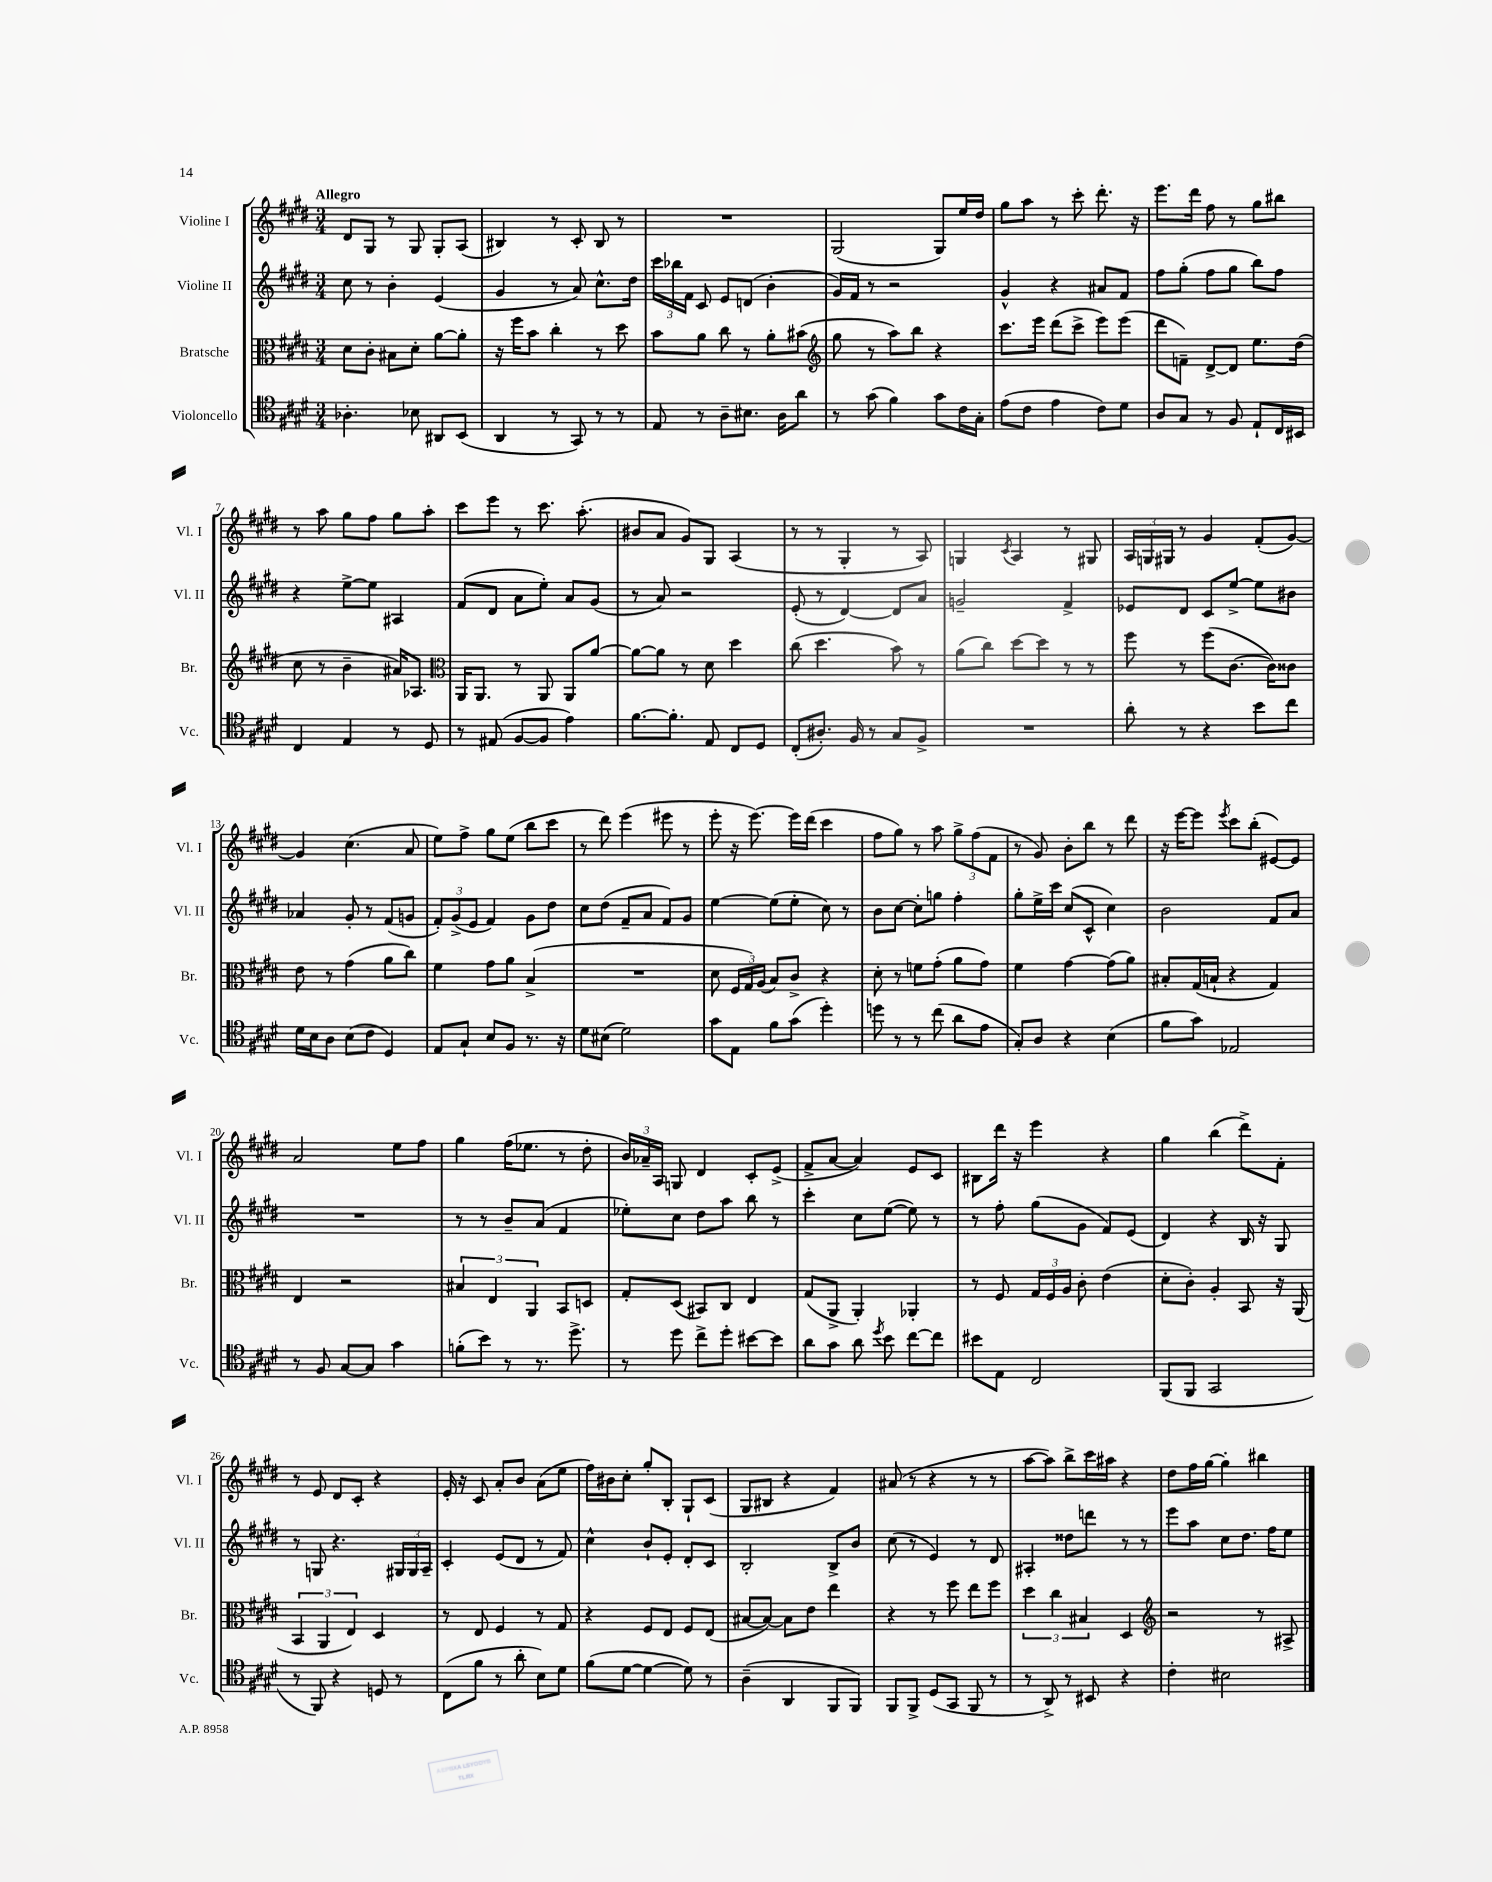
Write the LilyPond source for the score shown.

<<
\new StaffGroup <<
\new Staff = "s0" \with { instrumentName = "Violine I" shortInstrumentName = "Vl. I" } {
    \clef treble \key e \major \numericTimeSignature \time 3/4 \tempo "Allegro"
    \autoBeamOff dis'8[ gis8] r8 gis8 gis8[-. a8]( |
    bis4) r8 cis'8-. bis8 r8 |
    R2. |
    gis2( gis8[) e''16 dis''16] |
    gis''8[ a''8] r8 cis'''8-. dis'''8.-. r16 |
    e'''8.[ dis'''16] fis''8 r8 gis''8[ bis''8] |
    r8 a''8 gis''8[ fis''8] gis''8[ a''8]-. |
    cis'''8[ e'''8] r8 cis'''8. a''8.-.( |
    bis'8[ a'8] gis'8[) gis8] a4( |
    r8 r8 gis4-. r8 a8) |
    g4 \acciaccatura { cis'8 } a4 r8 gis8 |
    \tuplet 3/2 { a16[ g16 gis16] } r8 gis'4 fis'8[-.( gis'8]~) |
    gis'4 cis''4.( a'8 |
    e''8[) fis''8]-> gis''8[ e''8]( b''8[ cis'''8] |
    r8 dis'''8) e'''4( eis'''8 r8 |
    e'''8-. r16 e'''8.~) e'''16[ dis'''16]( cis'''4 |
    fis''8[ gis''8]) r8 a''8 \tuplet 3/2 { gis''8[-> fis''8( fis'8] } |
    r8 gis'8) b'8[-. b''8] r8 dis'''8 |
    r16 e'''16[~ e'''8] \acciaccatura { e'''8 } cis'''8[ b''8]-.( eis'8[~) eis'8] |
    a'2 e''8[ fis''8] |
    gis''4 fis''16[( ees''8.] r8 dis''8-. |
    \tuplet 3/2 { b'16[) aes'16-- a16] } g8 dis'4 cis'8[-. e'8]->( |
    fis'8[-> a'8]~ a'4) e'8[ cis'8] |
    bis8[ dis'''16] r16 e'''4 r4 |
    gis''4 b''4( dis'''8[->) fis'8]-. |
    r8 e'8 dis'8[ cis'8]-. r4 |
    e'16-. r16 cis'8 a'8[-. b'8] a'8[( e''8] |
    fis''16[) bis'16 cis''8]-. gis''8[-. b8]-. gis8[-! cis'8]( |
    gis8[ bis8] r4 fis'4) |
    ais'8( r8 r4 r8 r8 |
    a''8[~ a''8]) b''8[-> cis'''16 ais''16] r4 |
    dis''8[ fis''16 gis''16]~ gis''4-. bis''4 \bar "|." |
}
\new Staff = "s1" \with { instrumentName = "Violine II" shortInstrumentName = "Vl. II" } {
    \clef treble \key e \major \numericTimeSignature \time 3/4
    \autoBeamOff cis''8 r8 b'4-. e'4( |
    gis'4 r8 a'8) cis''8.[-^ dis''16] |
    \tuplet 3/2 { cis'''16[ bes''16 fis'16] } cis'8 e'8[ d'8]( b'4-. |
    gis'16[) fis'16] r8 r2 |
    gis'4-^ r4 ais'8[ fis'8] |
    fis''8[ gis''8]-.( fis''8[ gis''8] b''8[) fis''8] |
    r4 e''8[~-> e''8] ais4 |
    fis'8[( dis'8] a'8[ e''8]-.) a'8[ gis'8]( |
    r8 a'8) r2 |
    e'8-.( r8 dis'4~) dis'8[ a'8] |
    g'2-- fis'4-> |
    ees'8[ dis'8] cis'8[ e''8]~-> e''8[ bis'8] |
    aes'4 gis'8-. r8 fis'8[( g'8] |
    \tuplet 3/2 { fis'8[-.) gis'8->( e'8] } fis'4) gis'8[ dis''8] |
    cis''8[ dis''8]( fis'8[-- a'8] fis'8[) gis'8] |
    e''4~ e''8[( e''8]-. cis''8) r8 |
    b'8[ cis''8]~ cis''8[-. g''8] fis''4-. |
    gis''8[-. e''16-> cis'''16] cis''8[( cis'8]-^ cis''4) |
    b'2 fis'8[ a'8] |
    R2. |
    r8 r8 b'8[-- a'8]( fis'4 |
    ees''8[-.) cis''8] dis''8[ a''8] b''8 r8 |
    cis'''4-. cis''8[ e''8]~( e''8) r8 |
    r8 fis''8-. gis''8[( gis'8] fis'8[) e'8]( |
    dis'4) r4 b16 r16 gis8 |
    r8 g8 r4. \tuplet 3/2 { gis16[ gis16 a16]-- } |
    cis'4-. e'8[( dis'8] r8 fis'8) |
    cis''4-^ b'8[-! e'8]-. dis'8[-. cis'8] |
    b2-. b8[-> b'8] |
    cis''8( r8 e'4) r8 dis'8 |
    ais4-. disis''8[ d'''8] r8 r8 |
    e'''8[ a''8] cis''8[ dis''8.] fis''16[ e''8] \bar "|." |
}
\new Staff = "s2" \with { instrumentName = "Bratsche" shortInstrumentName = "Br." } {
    \clef alto \key e \major \numericTimeSignature \time 3/4
    \autoBeamOff dis'8[ cis'8]-. bis8[ dis'8]-. a'8[~ a'8]-. |
    r16 fis''16[ b'8] cis''4-. r8 dis''8 |
    b'8[ a'8] cis''8 r8 a'8[-. bis'8]( |
    \clef treble gis''8 r8 a''8[) b''8] r4 |
    cis'''8.[ e'''16] dis'''8[( cis'''8]-> e'''8[) e'''8]( |
    dis'''8[ f'8]--) dis'8[~-> dis'8] e''8.[ dis''16]( |
    cis''8 r8 b'4-- ais'16[) aes8.] |
    \clef alto a,16[ a,8.] r8 a,8 a,8[ a'8]~ |
    a'8[~ a'8] r8 dis'8 dis''4 |
    cis''8( dis''4. b'8) r8 |
    a'8[( cis''8]) dis''8[~ dis''8] r8 r8 |
    fis''8 r8 fis''8[( cis'8.]~ cis'16[) cisis'8] |
    e'8 r8 gis'4( a'8[ cis''8]) |
    fis'4 gis'8[ a'8] b4->( |
    R2. |
    dis'8 \tuplet 3/2 { fis16[ gis16) a16]( } b8[) cis'8]-> r4 |
    dis'8-. r8 f'8[ gis'8]-.( a'8[ gis'8]) |
    fis'4 gis'4~ gis'8[( a'8]) |
    bis8[-. gis16( b16]-! r4 gis4) |
    e4 r2 |
    \tuplet 3/2 { bis4 e4 a,4 } b,8[ d8] |
    gis8[-. dis8]( bis,8[) cis8] e4 |
    gis8[( a,8]-> a,4-.) aes,4-. |
    r8 fis8 \tuplet 3/2 { gis16[ fis16 a16] } cis'8-. e'4( |
    dis'8[-. cis'8]-.) a4-. b,8 r16 a,16( |
    \tuplet 3/2 { b,4 a,4 e4) } dis4 |
    r8 e8 fis4 r8 gis8 |
    r4 fis8[ e8] fis8[ e8]( |
    bis8[~ bis8]~) bis8[ e'8] e''4 |
    r4 r8 fis''8 e''8[ fis''8] |
    \tuplet 3/2 { dis''4 cis''4 bis4 } dis4 |
    \clef treble r2 r8 ais8-> \bar "|." |
}
\new Staff = "s3" \with { instrumentName = "Violoncello" shortInstrumentName = "Vc." } {
    \clef tenor \key e \major \numericTimeSignature \time 3/4
    \autoBeamOff aes4.-. bes8 ais,8[ b,8]( |
    a,4 r8 gis,8) r8 r8 |
    e8 r8 a8[-- bis8.] a16[ a'8] |
    r8 gis'8( fis'4) gis'8[ cis'16 gis16]-. |
    e'8[( cis'8] e'4 cis'8[) dis'8] |
    a8[ gis8] r8 fis8 e8[-! cis16 bis,16] |
    cis4 e4 r8 dis8 |
    r8 eis8( fis8[~ fis8] e'4) |
    fis'8.[~ fis'8.]-. e8 cis8[ dis8] |
    cis8[-.( ais8.]-.) fis16 r8 gis8[ fis8]-> |
    R2. |
    a'8-. r8 r4 b'8[ cis''8] |
    dis'16[ b16 a8] b8[( cis'8] dis4) |
    e8[ gis8]-! b8[ fis8] r8. r16 |
    dis'8[ bis8]( dis'2) |
    gis'8[ e8] fis'8[ gis'8]( dis''4-.) |
    d''8 r8 r8 cis''8( a'8[ e'8] |
    gis8[-.) a8] r4 b4( |
    fis'8[ gis'8]) ees2 |
    r8 fis8 gis8[~ gis8] gis'4 |
    f'8[-.( b'8]) r8 r8. dis''8.-> |
    r8 dis''8 cis''8[-> dis''8]-. bis'8[~ bis'8] |
    a'8[ gis'8] a'8 \acciaccatura { dis''8 } b'8 cis''8[~ cis''8] |
    bis'8[ e8] cis2 |
    fis,8[( fis,8] gis,2 |
    r8 fis,8) r4 d8 r8 |
    cis8[( fis'8] r8 a'8-. b8[) dis'8] |
    fis'8[( dis'8]~ dis'4~ dis'8) r8 |
    a4--( a,4 fis,8[ fis,8]) |
    fis,8[ fis,8]-> dis8[( gis,8] fis,8 r8 |
    r8 a,8->) r8 bis,8 r4 |
    cis'4-. bis2 \bar "|." |
}
>>
>>
